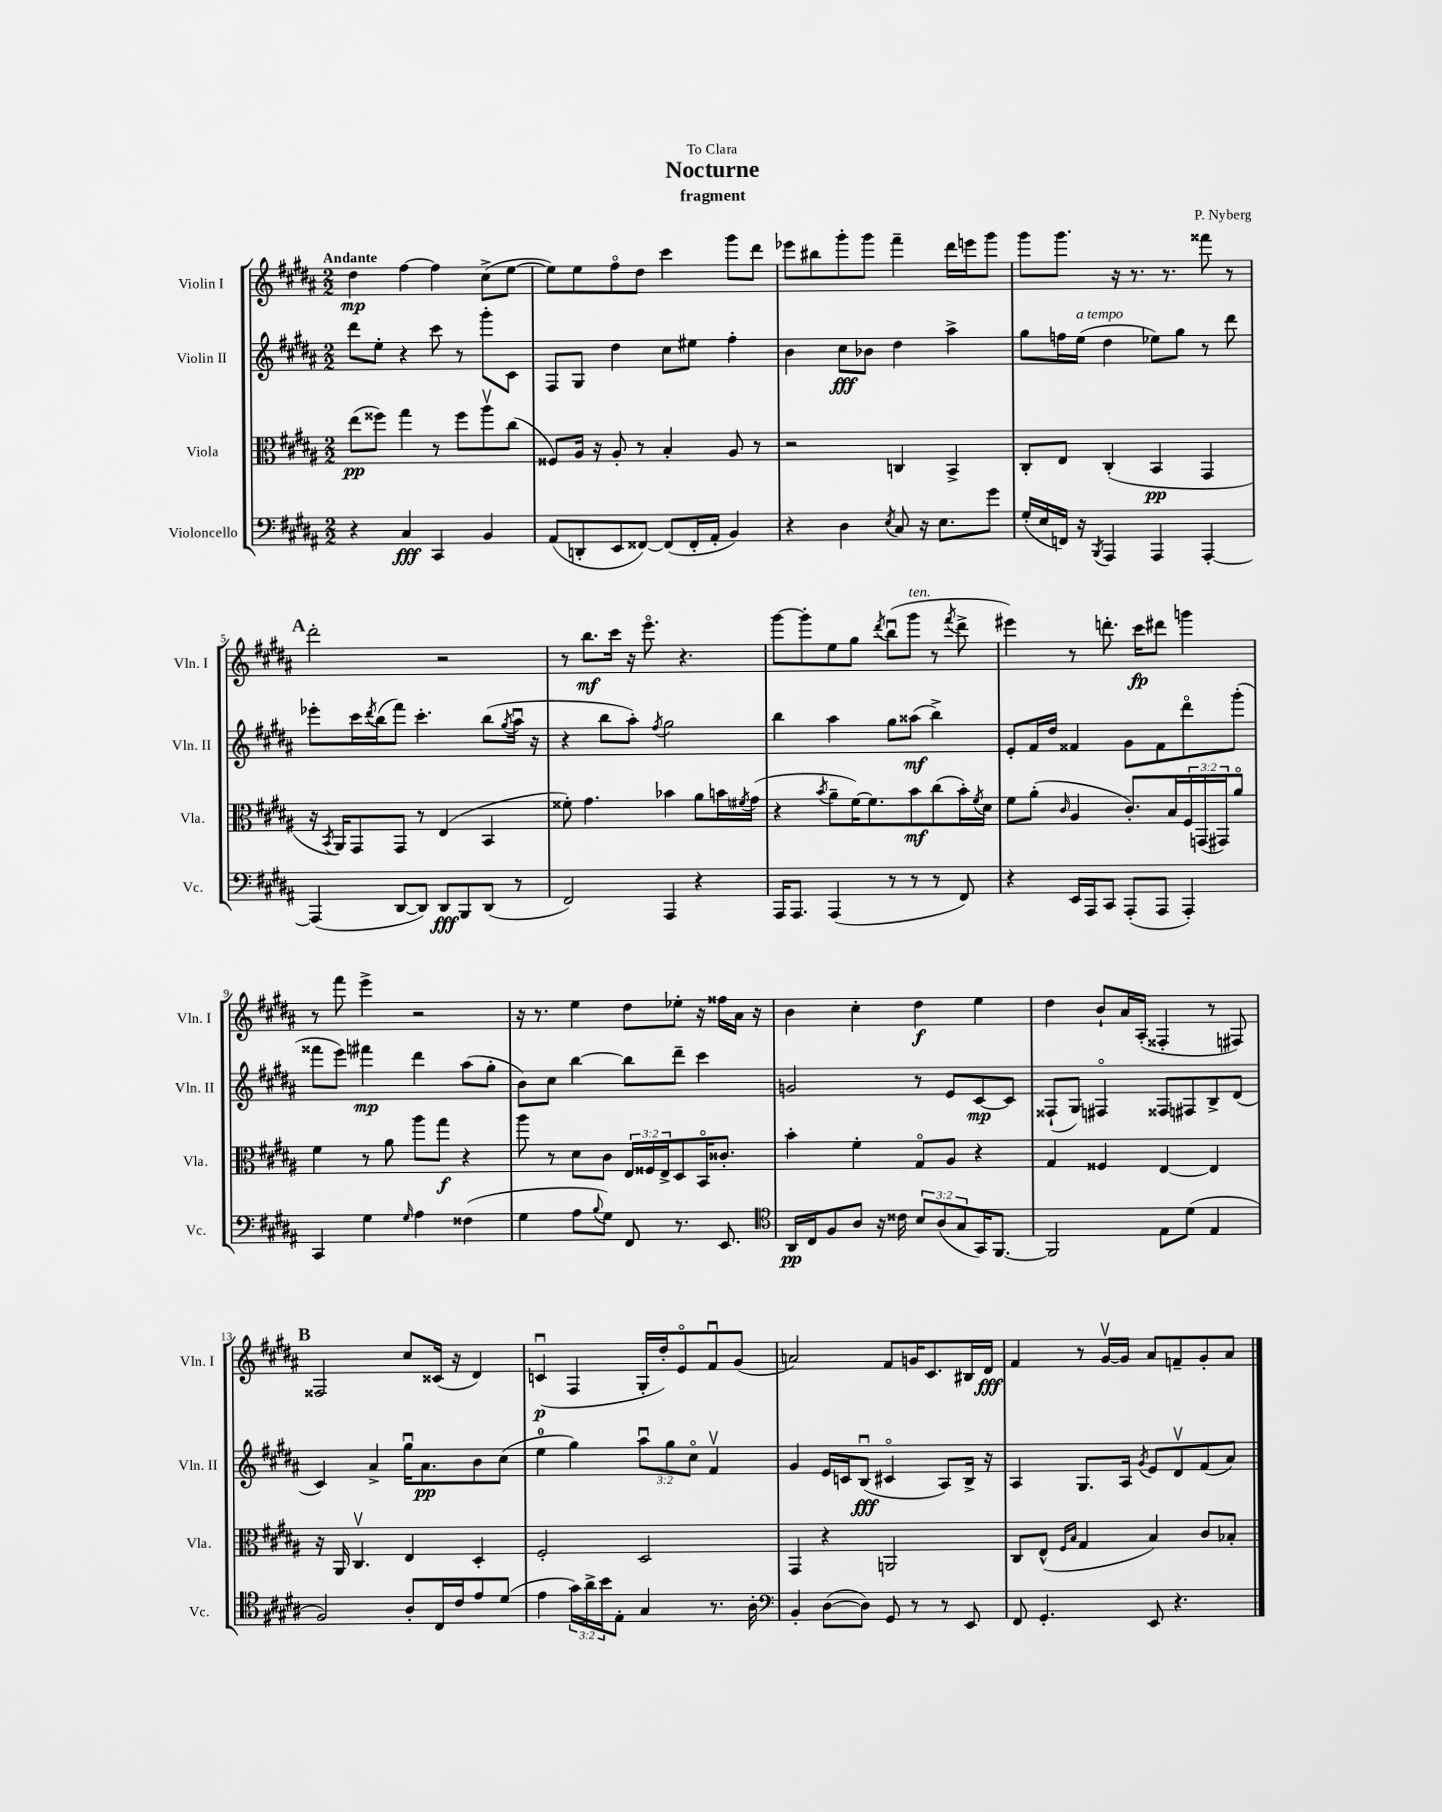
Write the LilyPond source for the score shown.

\header { title = "Nocturne" composer = "P. Nyberg" subtitle = "fragment" dedication = "To Clara" }
<<
\new StaffGroup <<
\new Staff = "s0" \with { instrumentName = "Violin I" shortInstrumentName = "Vln. I" } {
    \clef treble \key b \major \numericTimeSignature \time 2/2 \tempo "Andante"
    dis''4\mp fis''4~ fis''4 cis''8->( e''8~ |
    e''8) e''8 fis''8\flageolet dis''8 cis'''4 gis'''8 dis'''8 |
    ees'''8 bis''8 gis'''8-. gis'''8 fis'''4-- dis'''16 e'''16 gis'''8 |
    gis'''8 gis'''8. r16 r8. r8. fisis'''8 r8 |
    \mark \markup { \bold "A" } dis'''2-. r2 |
    r8 b''8.\mf cis'''16 r16 e'''8.\flageolet r4. |
    gis'''8~ gis'''8-. e''8 gis''8 \acciaccatura { dis'''8 } b''8\downbow( gis'''8^\markup { \italic "ten." } r8 \acciaccatura { fis'''8 } dis'''8-> |
    eis'''4) r8 d'''8.-. cis'''16\fp dis'''8 g'''4 |
    r8 fis'''8 e'''4-> r2 |
    r16 r8. e''4 dis''8 ees''8-. r16 fisis''16 ais'16 r16 |
    b'4 cis''4-. dis''4\f e''4 |
    dis''4 b'8-! ais'16 ais16-.( fisis4-. r8 fis8) |
    \mark \markup { \bold "B" } fisis2 cis''8 cisis'16( r16 dis'4) |
    c'4\downbow\p( fis4 gis16-. dis''16-.) e'8\flageolet fis'8\downbow gis'8( |
    a'2) fis'8 g'16 cis'8. bis16 dis'16\fff |
    fis'4 r8 gis'16~\upbow gis'16 ais'8 f'8-- gis'8-. ais'8 \bar "|." |
}
\new Staff = "s1" \with { instrumentName = "Violin II" shortInstrumentName = "Vln. II" } {
    \clef treble \key b \major \numericTimeSignature \time 2/2 \override Staff.TupletNumber.text = #tuplet-number::calc-fraction-text
    dis'''8 e''8-. r4 cis'''8 r8 gis'''8-. cis'8 |
    fis8 gis8 dis''4 cis''8 eis''8 fis''4-. |
    b'4 cis''8\fff bes'8 dis''4 ais''4-> |
    gis''8 f''16 e''16^\markup { \italic "a tempo" }( dis''4 ees''8) gis''8 r8 dis'''8 |
    \mark \markup { \bold "A" } ees'''8-. cis'''16 \acciaccatura { dis'''8 } b''16( fis'''8) cis'''4.-. b''8( \acciaccatura { gis''8 } ais''16\downbow r16 |
    r4 b''8 ais''8-.) \acciaccatura { fis''8 } gis''2 |
    b''4 ais''4 gis''8 aisis''8\mf( b''4->) |
    e'8-. fis'16 dis''16 fisis'4 gis'8 fisis'8 dis'''8\flageolet gis'''8-.( |
    fisis'''8 e'''8) fis'''4\mp dis'''4 ais''8( gis''8-. |
    b'8) cis''8 b''4~ b''8 dis'''8-- cis'''4 |
    g'2 r8 e'8 cis'8~\mp cis'8 |
    fisis8-!( gis8) fis4\flageolet fisis8 fis8 b8-> dis'8( |
    \mark \markup { \bold "B" } cis'4) ais'4-> gis''16\downbow ais'8.\pp b'8 cis''8( |
    e''4-0 gis''4) \tuplet 3/2 { ais''8\downbow gis''8 cis''8\flageolet } fis'4\upbow |
    gis'4 e'16 c'16 b8\downbow\fff( cis'4\flageolet ais8) b16-> r16 |
    ais4 gis8. ais16 \acciaccatura { gis'8 } e'8 dis'8\upbow fis'8( ais'8) \bar "|." |
}
\new Staff = "s2" \with { instrumentName = "Viola" shortInstrumentName = "Vla." } {
    \clef alto \key b \major \numericTimeSignature \time 2/2 \override Staff.TupletNumber.text = #tuplet-number::calc-fraction-text
    e''8\pp( fisis''8) gis''4 r8 fisis''8 ais''8\upbow cis''8( |
    fisis8) ais16 r16 ais8-. r8 b4-. ais8 r8 |
    r2 c4 b,4-> |
    cis8-. e8 cis4-.( b,4\pp gis,4 |
    \mark \markup { \bold "A" } r16 \acciaccatura { b,8 } ais,16) gis,8 gis,8 r8 e4( b,4 |
    fisis'8-.) gis'4. bes'4 ais'8 b'16 \acciaccatura { fis'8 } gis'16( |
    r4 \acciaccatura { b'8 } ais'8-- fis'16~) fis'8. b'8\mf cis''8( b'16-.) \acciaccatura { fis'8 } dis'16 |
    fis'8 ais'8-.( \grace { cis'16 } ais4 cis'8.-.) b16 \tuplet 3/2 { fis16 g,16( gis,16) } ais'8\flageolet |
    fis'4 r8 ais'8 ais''8 gis''8\f r4 |
    ais''8 r8 dis'8 cis'8 \tuplet 3/2 { e16 fisis16 e16-> } dis8 b,16\flageolet cisis'8.-. |
    b'4-. fis'4-. gis8\flageolet ais8 r4 |
    gis4 fisis4 e4~ e4 |
    \mark \markup { \bold "B" } r16 ais,16 cis4.\upbow e4 dis4-. |
    fis2-. dis2 |
    gis,4 r4 a,2 |
    cis8 e8-^( \grace { fis16 b16 } gis4 b4) cis'8 bes8-. \bar "|." |
}
\new Staff = "s3" \with { instrumentName = "Violoncello" shortInstrumentName = "Vc." } {
    \clef bass \key b \major \numericTimeSignature \time 2/2 \override Staff.TupletNumber.text = #tuplet-number::calc-fraction-text
    r4 cis4\fff cis,4 b,4 |
    ais,8( d,8-. e,8 fisis,8~) fisis,8( fisis,16-. ais,16-. b,4) |
    r4 dis4 \acciaccatura { e8 } cis8 r16 e8. gis'8 |
    gis16-.( e16 f,16) r16 \acciaccatura { b,,8 } ais,,4 ais,,4 ais,,4~-. |
    \mark \markup { \bold "A" } ais,,4( dis,8~ dis,8) dis,8\fff b,,8 dis,8( r8 |
    fis,2) ais,,4 r4 |
    ais,,16 ais,,8. ais,,4( r8 r8 r8 fis,8) |
    r4 e,16 ais,,16 cis,8 ais,,8-.( ais,,8 ais,,4-.) |
    cis,4 gis4 \grace { gis16 } ais4 fisis4( |
    gis4 ais8 \appoggiatura { b8 } gis8) fis,8 r8. e,8. |
    \clef tenor ais,16\pp cis16 fis8 ais8 r16 cisis'16 \tuplet 3/2 { b8 ais8( gis8 } gis,16) fis,8.~ |
    fis,2 e8 dis'8( e4 |
    \mark \markup { \bold "B" } fis2) ais8-. cis16 cis'16 e'8 dis'8( |
    e'4 \tuplet 3/2 { gis'16) ais'16-> b'16 } e8-. gis4 r8. ais16-. |
    \clef bass b,4-. dis8~( dis8) gis,8 r8 r8 e,8 |
    fis,8 gis,4.-. e,8 r4. \bar "|." |
}
>>
>>
